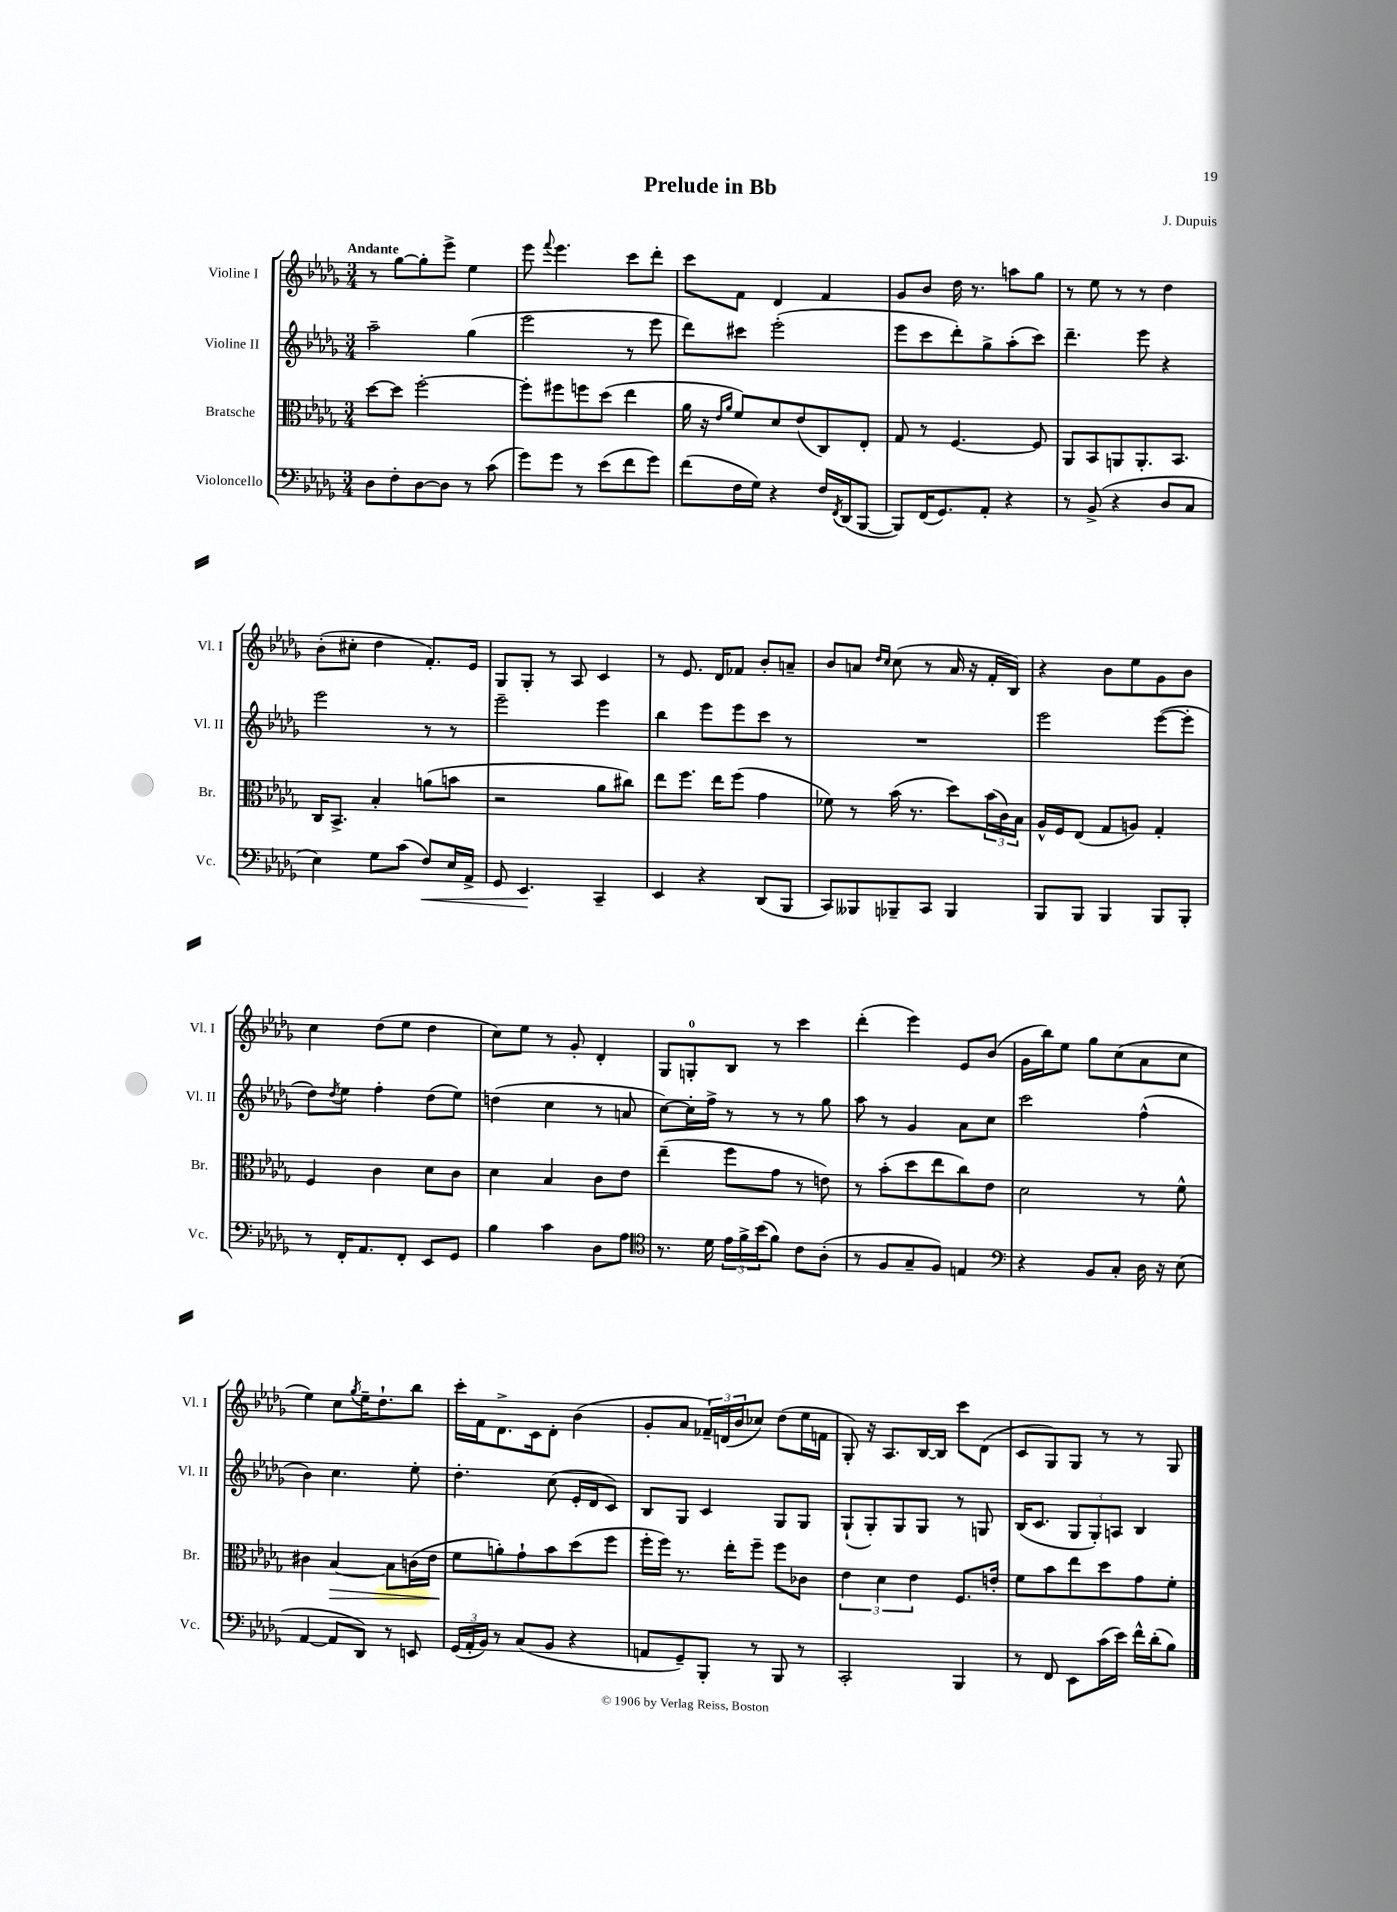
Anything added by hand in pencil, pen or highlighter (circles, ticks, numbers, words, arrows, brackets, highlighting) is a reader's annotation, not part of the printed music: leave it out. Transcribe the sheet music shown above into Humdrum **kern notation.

**kern	**kern	**kern	**kern
*staff4	*staff3	*staff2	*staff1
*clefF4	*clefC3	*clefG2	*clefG2
*k[b-e-a-d-g-]	*k[b-e-a-d-g-]	*k[b-e-a-d-g-]	*k[b-e-a-d-g-]
*M3/4	*M3/4	*M3/4	*M3/4
8D-	[8dd-	2aa-~	8r
8F'	8dd-]	.	[8gg-
[8D-	[2ff'	.	8gg-']
8D-]	.	.	8eee-^
8r	.	(4gg-	4ee-
(8c	.	.	.
=	=	=	=
8g-)	8ff']	2eee-	8eee-
.	.	.	8qqfff
8g-	8ff#	.	4.eee-
8r	8ff	.	.
(8e-	(8dd-	.	.
8f	4ee-	8r	8ccc
8g-)	.	8eee-	8ddd-'
=	=	=	=
(8f	16a-	8ddd-)	8ccc
.	16r	.	.
.	16qqe-	.	.
.	16qqa-	.	.
16F	8f)	8ccc#	8f
16G-)	.	.	.
4r	8d-	(2eee-'	4d-
.	(8e-	.	.
16F	8C)	.	4f
8qFF	.	.	.
(16DD-	.	.	.
[8BBB-	8E-'	.	.
=	=	=	=
8BBB-])	8G-	8eee-	8g-
(16FF	8r	8ccc	8b-
8.GG-)	.	.	.
.	[4.F	8ddd-')	16dd-
.	.	.	8.r
8AA-'	.	8gg-^	.
4r	.	(8aa-'	8aa
.	8F]	8ccc)	8gg-
=	=	=	=
8r	8AA-	4.ddd-~	8r
(8BB-^	8BB-	.	8ee-
4r	8AA	.	8r
.	8.AA'	8eee-	8r
8D-	.	4r	4dd-
.	8.BB-	.	.
8C	.	.	.
=	=	=	=
4E-)	16C	2eee-	(8b-'
.	8.BB-^	.	.
.	.	.	8cc#'
8G-	4B-'	.	4dd-
(8c	.	.	.
8F)	(8a	8r	8.f')
16E-	8b	8r	.
16AA-^	.	.	16e-
=	=	=	=
8GG-	2r	2eee-~	8G-
4.EE-	.	.	8G-'
.	.	.	8r
.	.	.	8A-
4CC~	8a-	4eee-	4c
.	8cc#)	.	.
=	=	=	=
4EE-	8ee-	4bb-	8r
.	8.ff	.	8.e-
4r	.	8eee-	.
.	16ee-	.	16d-
.	(8ff	8eee-	8f-
(8DD-	4g-	8ccc	8b-'
8BBB-	.	8r	8a~
=	=	=	=
8CC)	8f-)	2.r	8b-
8BBB--	8r	.	8a
.	.	.	16qqdd-
.	.	.	16qqcc
8BBB-~	(16b-	.	(8cc
.	8.r	.	.
8CC	.	.	8r
4BBB-	8dd-)	.	16a
.	.	.	16r
.	(24b-	.	16f'
.	24c)	.	.
.	.	.	16B-)
.	24B-	.	.
=	=	=	=
8BBB-	16A-^^	2eee-	4r
.	16F	.	.
8BBB-	(8E-	.	.
4BBB-	8G-	.	8b-
.	8A)	.	8ee-
8BBB-	4G-'	([8eee-	8g-
8BBB-'	.	8eee-']	8b-
=	=	=	=
8r	4F	8dd-)	4cc
.	.	8qdd-	.
16FF'	.	8ee-	.
8.AA-	.	.	.
.	4c	4ff'	(8dd-
8FF'	.	.	8ee-
8EE-	8d-	(8dd-	4dd-
8GG-	8c	8ee-)	.
=	=	=	=
4B-	4d-	(4dd	8cc)
.	.	.	8ee-
4c	4B-	4cc	8r
.	.	.	8g-'
8D-	8c	8r	4d-'
8A-	8e-	8a	.
=	=	=	=
*clefC4	*	*	*
8.r	(4ee-~	[8cc)	8G-
.	.	16cc']	8G'
16d-	.	16ff^	.
24e-	8ff	8r	8B-
24f^	.	.	.
(24b-	.	.	.
8f)	8g-	8r	8r
8c	8r	8r	4ccc
(8A-'	8e)	8gg-	.
=	=	=	=
8r	8r	8aa-	(4ddd-'
8F	(8b-'	8r	.
8G-~	8dd-	4g-	4eee-)
8F)	8ee-	.	.
4E	8cc)	8a-	8e-
.	8e-	8cc	(8b-
=	=	=	=
*clefF4	*	*	*
4r	2d-	2ccc	16g-
.	.	.	16bb-)
.	.	.	8ee-
8BB-	.	.	8gg-
8C'	.	.	(8cc
16D-	8r	(4ff^^	8a-
16r	.	.	.
(8E-	8f^^	.	8cc
=	=	=	=
[4AA-	4c#	4b-)	4ee-)
8AA-]	[4B-	4.cc	8cc
.	.	.	8qgg-
8DD-)	.	.	16ee-~
.	.	.	8.dd-`
8r	8B-]	.	.
8EE	(16c	8ee-'	8bb-
.	16e-	.	.
=	=	=	=
(24GG-	8f	4.dd-'	16ccc'
24AA-'	.	.	.
.	.	.	16f
24BB-)	.	.	.
8r	8a')	.	8.d-^
(8C	8g-`	.	.
.	.	.	16c
8BB-	8b-	(8cc	8d-'
4r	(8dd-	16e-'	(4b-
.	.	16d-	.
.	8ff	8c)	.
=	=	=	=
8AA	16ff'	8B-	8g-'
.	16ff)	.	.
8GG-~)	8.r	8G-	8a-
8BBB-'	.	4c	24f-~)
.	.	.	(24d
.	16ee-'	.	.
.	.	.	24b-
8r	8ff~	.	8cc-)
8BBB-	8ff	8G-	(8dd-
8r	8c-	8G-	16ee-
.	.	.	16f
=	=	=	=
2CC'	6e-	(8G-`	8G-')
.	.	8G-')	16r
.	6d-	.	.
.	.	.	8.A-
.	.	8G-	.
.	6e-	.	.
.	.	8G-	[16B-
.	.	.	16B-]
4BBB-	8.F	8r	8ccc
.	.	8G	(8d-
.	16e'	.	.
=	=	=	=
8r	8f	(16B-	8c
.	.	8.c	.
8FF	8b-	.	8G-)
8EE-	8ee-	12G-	8G-
.	.	12G-')	.
(16c	8dd-	.	8r
.	.	12A	.
16e-)	.	.	.
16f^^	8g-	4B-	8r
(16d-'	.	.	.
8B-)	8f'	.	8G-
==	==	==	==
*-	*-	*-	*-
